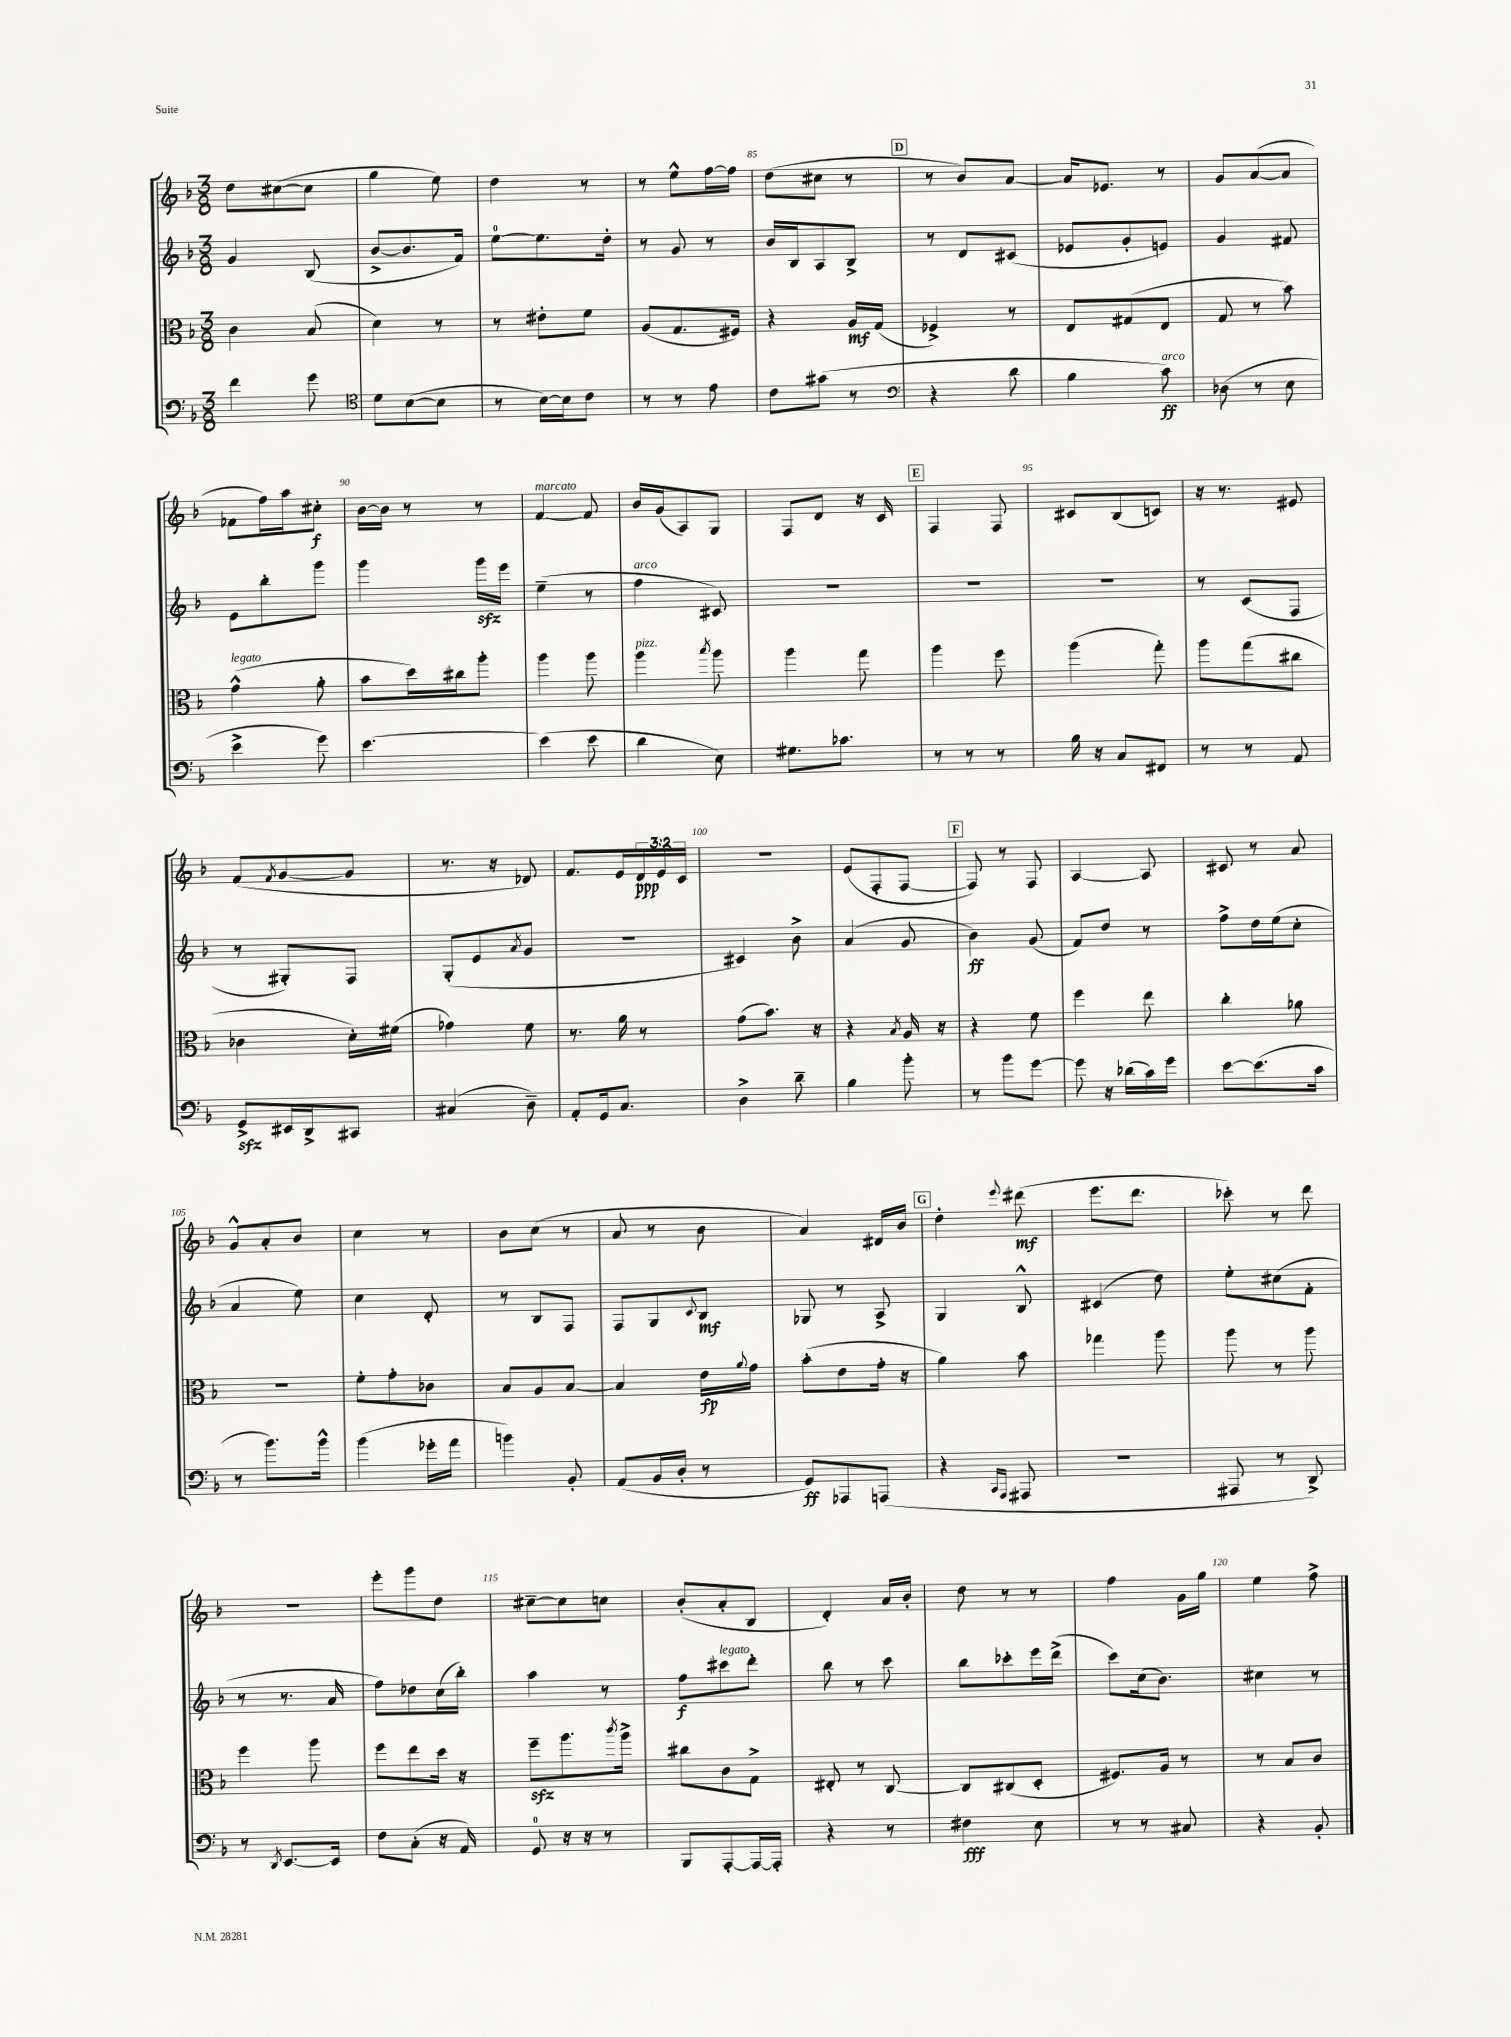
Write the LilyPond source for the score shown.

<<
\new StaffGroup <<
\new Staff = "s0" {
    \clef treble \key f \major \numericTimeSignature \time 3/8 \override Staff.TupletNumber.text = #tuplet-number::calc-fraction-text
    d''8 cis''8~( cis''8 |
    g''4 e''8) |
    d''4 r8 |
    r8 e''8-^ f''16~ f''16 |
    d''8( cis''8 r8 |
    \mark \markup { \box "D" } r8 bes'8) a'8~ |
    a'16 ees'8. r8 |
    g'8 a'8~( a'8 |
    fes'8 f''16) a''16 cis''8-.\f |
    bes'16~ bes'16 r8 r8 |
    f'4~^\markup { \italic "marcato" } f'8 |
    bes'16 g'16( a8) g8 |
    f8 d'8 r16 c'16 |
    \mark \markup { \box "E" } f4 f8 |
    cis'8 bes8( c'8) |
    r16 r8. eis'8 |
    f'8( \acciaccatura { f'8 } g'8~ g'8 |
    r8. r16 des'8) |
    f'8. e'16 \tuplet 3/2 { d'16\ppp e'16 c'16 } |
    R4. |
    e'8( f8-. f8~ |
    \mark \markup { \box "F" } f8) r8 f8 |
    a4~ a8 |
    cis'8 r8 a'8 |
    g'8-^ a'8-. bes'8 |
    c''4 r8 |
    bes'8 c''8( r8 |
    a'8 r8 bes'8 |
    a'4) dis'16 bes'16 |
    \mark \markup { \box "G" } d''4-. \appoggiatura { e'''8 } dis'''8\mf( |
    e'''8. d'''8. |
    ces'''8-.) r8 d'''8 |
    R4. |
    e'''8-. g'''8 d''8 |
    cis''8~-- cis''8 c''8 |
    bes'8-.( a'8-. bes8 |
    d'4-.) a'16 bes'16-. |
    d''8 r8 r8 |
    f''4 g'16 g''16 |
    e''4 f''8-> \bar "|." |
}
\new Staff = "s1" {
    \clef treble \key f \major \numericTimeSignature \time 3/8
    g'4 bes8( |
    bes'8~-> bes'8. f'16) |
    e''8-0~ e''8. d''16-. |
    r8 g'8 r8 |
    bes'16 bes16 a8 bes8-> |
    \mark \markup { \box "D" } r8 d'8 cis'8( |
    ees'8 g'8-. e'8) |
    g'4 fis'8 |
    e'8 bes''8-. g'''8 |
    g'''4 g'''16\sfz e'''16 |
    e''4--( r8 |
    f''4^\markup { \italic "arco" } cis'8) |
    R4. |
    \mark \markup { \box "E" } R4. |
    R4. |
    r8 c'8( f8 |
    r8 gis8-.) f8 |
    g8-.( e'8 \acciaccatura { a'8 } g'8 |
    R4. |
    cis'4) bes'8-> |
    a'4( g'8 |
    \mark \markup { \box "F" } bes'4\ff) g'8( |
    f'8) d''8 r8 |
    f''8-> d''16 e''16( c''8-. |
    a'4 e''8) |
    c''4 d'8-. |
    r8 bes8 f8 |
    f8 g8 \appoggiatura { c'8 } bes8\mf |
    ges8 r8 a8-> |
    \mark \markup { \box "G" } g4 bes8-^ |
    cis'4( d''8) |
    e''8-. cis''8( f'8-. |
    r8 r8. a'16 |
    f''8) des''8 c''16( bes''16-.) |
    a''4 r8 |
    f''8\f cis'''8^\markup { \italic "legato" } d'''8-. |
    bes''8 r8 c'''8 |
    bes''8 ces'''8-. e'''16 d'''16->( |
    c'''8) c''16( bes'8.) |
    cis''4 r8 \bar "|." |
}
\new Staff = "s2" {
    \clef alto \key f \major \numericTimeSignature \time 3/8
    c'4 bes8( |
    d'4) r8 |
    r8 eis'8-. f'8 |
    a8( g8. fis16) |
    r4 a16\mf g16( |
    \mark \markup { \box "D" } fes4->) r8 |
    e8 gis8( e8 |
    g8 r8 bes'8) |
    g'4-^^\markup { \italic "legato" }( a'8-. |
    bes'8 d''16) cis''16 a''8-. |
    a''4 a''8 |
    a''4^\markup { \italic "pizz." } \acciaccatura { bes''8 } a''8 |
    a''4 g''8 |
    \mark \markup { \box "E" } a''4 f''8 |
    a''4( g''8-.) |
    a''8 g''8( cis''8 |
    ces'4 d'16-.) fis'16( |
    ges'4) f'8 |
    r8. a'16 r8 |
    g'8( bes'8.) r16 |
    r4 \acciaccatura { bes8 } a16 r16 |
    \mark \markup { \box "F" } r4 f'8 |
    f''4 e''8 |
    c''4-. aes'8 |
    R4. |
    f'8-. g'8-. ces'8 |
    bes8 a8 bes8~ |
    bes4 e'16\fp \appoggiatura { a'8 } g'16 |
    bes'8-.( e'8 g'16-. r16 |
    \mark \markup { \box "G" } a'4) bes'8 |
    ges''4 a''8 |
    a''8 r8 a''8 |
    f''4 a''8 |
    f''8 e''8 d''16 r16 |
    f''8--\sfz a''8. \acciaccatura { c'''8 } a''16-> |
    cis''8 c'8 g8-> |
    eis8-. r8 c8~ |
    c8 cis8( d8-. |
    fis8.) a16 r8 |
    r8 bes8 c'8 \bar "|." |
}
\new Staff = "s3" {
    \clef bass \key f \major \numericTimeSignature \time 3/8
    f'4 g'8 |
    \clef tenor d'8 bes8~( bes8 |
    r8 bes16~) bes16 c'8 |
    r8 r8 e'8 |
    c'8 gis'8( r8 |
    \mark \markup { \box "D" } \clef bass r4 d'8 |
    bes4 c'8\ff^\markup { \italic "arco" }) |
    des8( r8 e8 |
    e'4-> g'8) |
    e'4.~ |
    e'4( e'8 |
    d'4 e8) |
    gis8. ces'8. |
    \mark \markup { \box "E" } r8 r8 r8 |
    bes16 r16 c8 fis,8 |
    r8 r8 a,8 |
    g,8->\sfz eis,16 d,16-> cis,8 |
    cis4( d8--) |
    a,8-. g,16 c8. |
    d4-> d'8-- |
    bes4 bes'8-. |
    \mark \markup { \box "F" } r8 bes'8 g'8~ |
    g'8 r16 des'16( c'16) g'16 |
    e'8~ e'8.( c'16 |
    r8 bes'8.) bes'16-^ |
    bes'4( ges'16-. a'16 |
    b'4) bes,8-. |
    a,8( bes,16 d16-. r8 |
    g,8\ff) aes,,8 a,,8( |
    \mark \markup { \box "G" } r4 \grace { c,16 a,,16 } ais,,8 |
    R4. |
    ais,,8 r8 d,8->) |
    r8 \acciaccatura { d,8 } e,8.~ e,16 |
    f8 c8-.( r16 a,16) |
    g,8-0 r16 r16 r8 |
    bes,,8 a,,8~-. a,,16~ a,,16-. |
    r4 r8 |
    fis4\fff e8 |
    r8 r8 cis8 |
    r4 bes,8-. \bar "|." |
}
>>
>>
\layout { \context { \Score currentBarNumber = #81 \override BarNumber.break-visibility = ##(#f #t #t) barNumberVisibility = #(every-nth-bar-number-visible 5) } }
